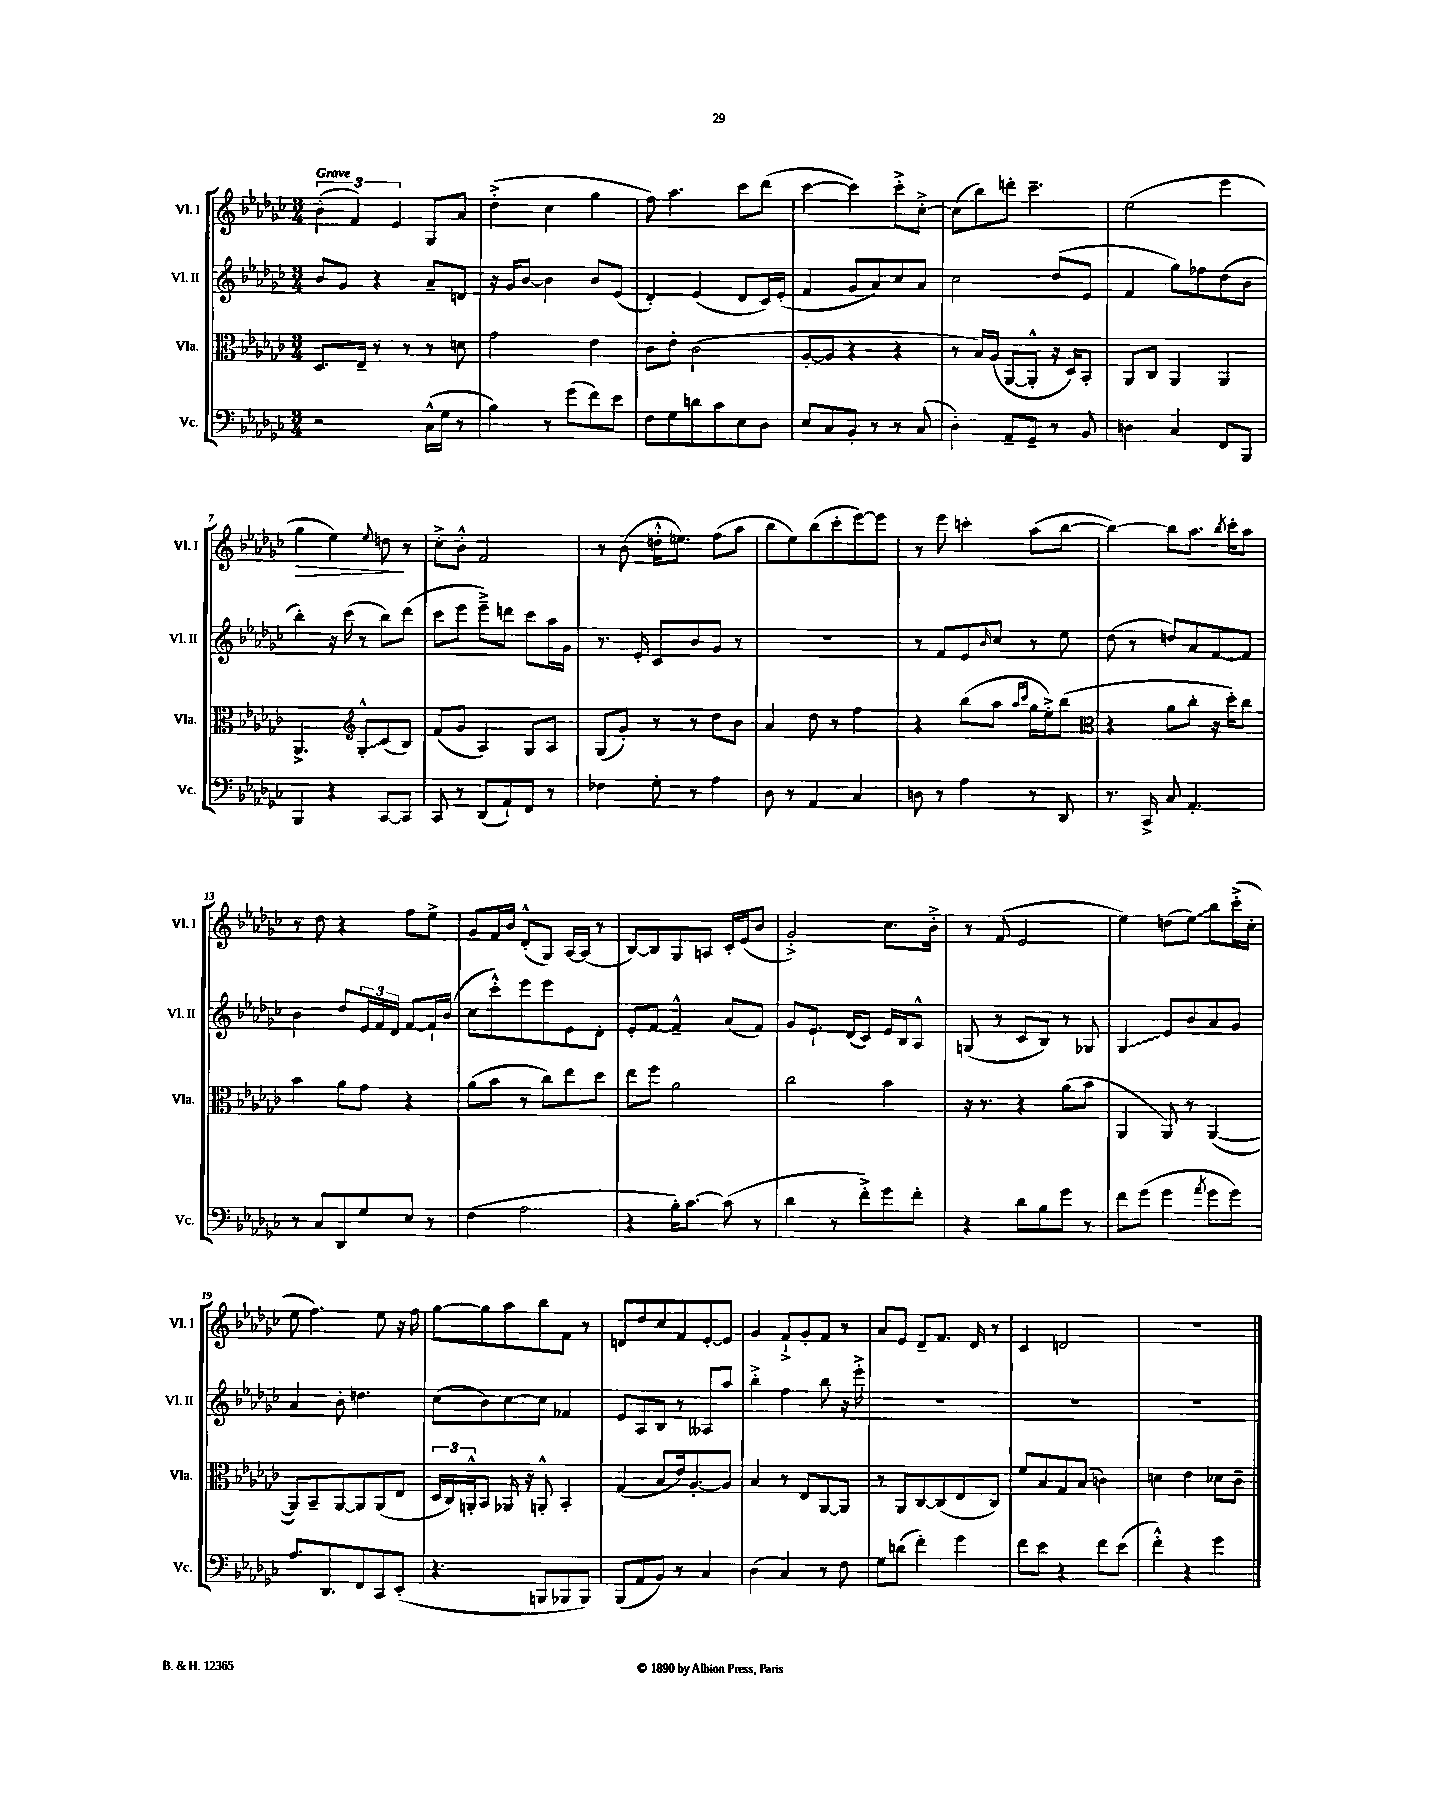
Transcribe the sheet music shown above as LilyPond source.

<<
\new StaffGroup <<
\new Staff = "s0" \with { instrumentName = "Vl. I" shortInstrumentName = "Vl. I" } {
    \clef treble \key ges \major \numericTimeSignature \time 3/4 \tempo "Grave"
    \tuplet 3/2 { bes'4-.( f'4) ees'4 } ges8 aes'8 |
    des''4-.->( ces''4 ges''4 |
    f''8) aes''4. ces'''8 des'''8( |
    ces'''4~ ces'''4) ces'''8-.-> ces''8~-.-> |
    ces''8( bes''8) d'''8-. ces'''4.-- |
    ees''2( ees'''4 |
    ges''4\> ees''4) \appoggiatura { ees''8 } d''8\! r8 |
    ces''8-.-> bes'8-.-^ f'2 |
    r8 bes'8( d''16-.-^ e''8.) f''8( aes''8 |
    bes''8 ees''8) bes''8( ces'''8-. ees'''8~) ees'''8 |
    r8 ees'''8 c'''4-. aes''8( bes''8~ |
    bes''4~) bes''8 aes''8. \acciaccatura { bes''8 } ces'''16-. aes''8 |
    r8 des''8 r4 f''8 ees''8-> |
    ges'8 f'16 bes'16 des'8-.-^( ges8) aes16~ aes16( r8 |
    bes8~) bes8 ges8 a8 ces'16-. ees'16( bes'8 |
    ges'2-.->) ces''8. bes'16-.-> |
    r8 f'8( ees'2 |
    ees''4) d''8( \once \override Glissando.style = #'zigzag ees''8\glissando) bes''8 ces'''16-.->( ces''16-. |
    ees''8 f''4.) ees''8 r16 f''16 |
    ges''8~ ges''8 aes''8 bes''8 f'8 r8 |
    d'8 des''8 ces''8 f'8 ees'8~-. ees'8 |
    ges'4 f'8-!-> ges'8-. f'8 r8 |
    aes'8 ees'8 des'8-- f'8. des'16 r8 |
    ces'4 d'2 |
    R2. \bar "|." |
}
\new Staff = "s1" \with { instrumentName = "Vl. II" shortInstrumentName = "Vl. II" } {
    \clef treble \key ges \major \numericTimeSignature \time 3/4
    bes'8 ges'8 r4 aes'8-- d'8 |
    r16 ges'16 bes'8~ bes'4 bes'8 ees'8( |
    des'4-.) ees'4( des'8 ces'16) ees'16-.( |
    f'4 ges'8 aes'8) ces''8 aes'8 |
    ces''2 des''8( ees'8 |
    f'4 ges''8) fes''8 des''8( bes'8 |
    bes''4-.) r16 ces'''16( r8 bes''8) des'''8( |
    ces'''8 ees'''8 ees'''8--->) d'''8 ces'''8 aes''16 ges'16 |
    r8. ees'16-. ces'8 bes'8 ges'8 r8 |
    R2. |
    r8 f'8 ees'8 \grace { bes'16 } ces''8 r8 ees''8 |
    des''8( r8 d''8) aes'8 f'8~ f'8 |
    bes'4 des''8 \tuplet 3/2 { ees'16 f'16 des'16 } f'8~ f'16-! bes'16( |
    ces''8 ces'''8-.-^) ees'''8 ees'''8 ees'8 des'8-. |
    ees'8-. f'8~ f'4---^ aes'8( f'8) |
    ges'8 ees'8.-! des'16( ces'8) ees'16 bes16 aes8-^ |
    g8( r8 ces'8 bes8) r8 ges8 |
    \once \override Glissando.style = #'zigzag ges4\glissando ees'8 bes'8 aes'8 ges'8 |
    aes'4 bes'8-. d''4. |
    ces''8( bes'8) ces''8~ ces''8 fes'4 |
    ees'8 aes8 bes8 r8 aeses8 aes''8 |
    bes''4-.-> f''4 bes''8 r16 ees'''16-.-> |
    R2. |
    R2. |
    R2. \bar "|." |
}
\new Staff = "s2" \with { instrumentName = "Vla." shortInstrumentName = "Vla." } {
    \clef alto \key ges \major \numericTimeSignature \time 3/4
    des8. ees16-- r8 r8 r8 d'8 |
    ges'2 ees'4 |
    ces'8 ees'8-. ces'2( |
    aes8~-. aes8 r4 r4 |
    r8 bes16) aes16( aes,8~ aes,8-.-^ r16 des16) bes,8-. |
    aes,8 ces8 aes,4 aes,4 |
    aes,4.-> \clef treble \once \override Glissando.style = #'zigzag ges8-.-^\glissando ces'8( bes8) |
    f'8( ges'8 aes4) ges8 aes8 |
    ges8( ges'8-.) r8 r8 des''8 bes'8 |
    aes'4 des''8 r8 f''4 |
    r4 bes''8( aes''8 \grace { aes''16 ces'''16 } ges''16 ees''16-.->) bes''8( |
    \clef alto r4 aes'8 ces''8-. r16 des''16-.) ces''8 |
    bes'4 aes'8 ges'8 r4 |
    aes'8( bes'8 r8 ces''8) ees''8 des''8 |
    ees''8 f''8 aes'2 |
    ces''2 bes'4 |
    r16 r8. r4 aes'8( bes'8 |
    aes,4 aes,8) r8 aes,4~( |
    aes,8) bes,8-- aes,8~ aes,8 aes,8( ees8 |
    \tuplet 3/2 { des16 ces16) a,16-.-^ } bes,8 aes,16 r16 a,8-.-^ bes,4-. |
    ges4( bes8 ees'16) aes8.~-. aes8 |
    bes4 r8 ees8 aes,8~ aes,8 |
    r8 aes,8 ces8~ ces8( ees8 ces8) |
    f'8 bes8 ges8 bes8( c'4) |
    d'4 ees'4 des'8 ces'8-- \bar "|." |
}
\new Staff = "s3" \with { instrumentName = "Vc." shortInstrumentName = "Vc." } {
    \clef bass \key ges \major \numericTimeSignature \time 3/4
    r2 ces16-^( ges16 r8 |
    bes4) r8 ges'8( f'8) ees'8 |
    f8 ges8 d'8 ces'8 ees8 des8 |
    ees8 ces8 bes,8-. r8 r8 ces8( |
    des4-.) aes,8-- ges,8-- r8 bes,8 |
    d4 ces4 f,8 bes,,8 |
    bes,,4 r4 ces,8~ ces,8 |
    ces,8 r8 des,8( aes,8-!) f,8 r8 |
    fes4 ges8-. r8 aes4 |
    des8 r8 aes,4 ces4 |
    d8 r8 aes4 r8 des,8 |
    r8. ces,16-> ces8 aes,4.-. |
    r8 ces8 des,8 ges8 ees8 r8 |
    f4( aes2 |
    r4 bes16-.) ces'8.~ ces'8( r8 |
    des'4 r8 f'8-.->) ges'8 f'8-. |
    r4 des'8 bes8 ges'8 r8 |
    f'8 ges'8( ges'4 \acciaccatura { aes'8 } ges'8 ges'8) |
    aes8. des,8. f,8 ces,8 ees,8-.( |
    r4. b,,8 bes,,8 bes,,8) |
    bes,,8( aes,8 bes,8) r8 ces4 |
    des4( ces4) r8 f8 |
    ges8 d'8( f'4-.) ges'4 |
    f'8 ees'8 r4 f'8 ees'8( |
    f'4-.-^) r4 ges'4 \bar "|." |
}
>>
>>
